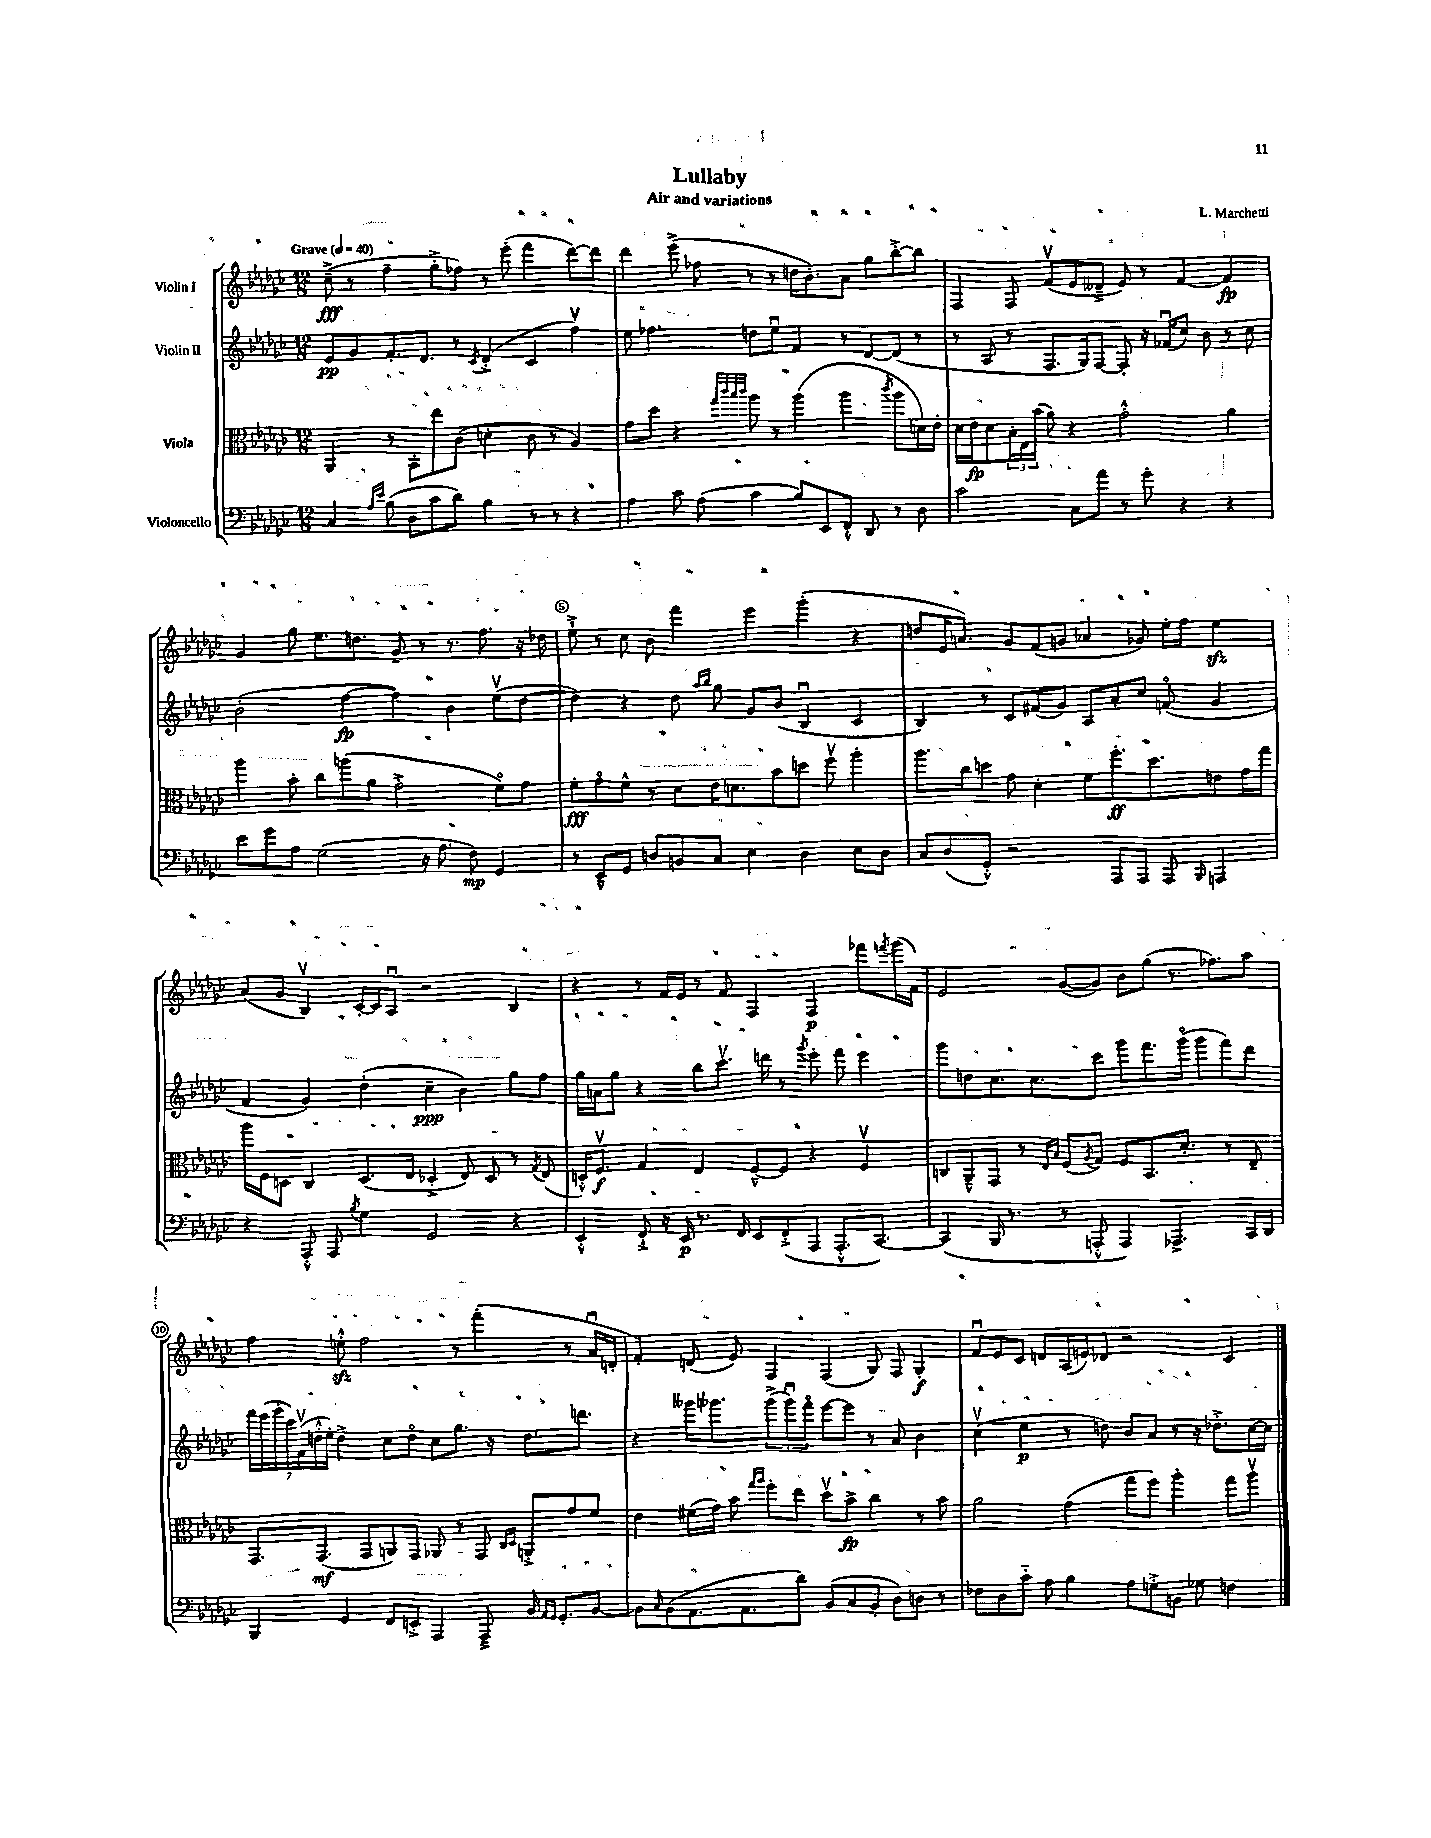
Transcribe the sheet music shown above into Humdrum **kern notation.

**kern	**kern	**kern	**kern
*staff4	*staff3	*staff2	*staff1
*clefF4	*clefC3	*clefG2	*clefG2
*k[b-e-a-d-g-c-]	*k[b-e-a-d-g-c-]	*k[b-e-a-d-g-c-]	*k[b-e-a-d-g-c-]
*M12/8	*M12/8	*M12/8	*M12/8
*MM40	*MM40	*MM40	*MM40
4C-	4AA-	8e-	(8cc-~^
.	.	8g-	8r
16qqA-	.	.	.
16qqe-	.	.	.
(8B-	8r	8.f'	4ff~
8D-	8BB-'	.	.
.	.	8.d-	.
8c-	8ee-	.	8gg-'^
8d-)	(8c-	8r	8ff-)
.	.	8qc-	.
4B-	4d'	(4d-'^	8r
.	.	.	(8eee-'
8r	8c-	4c-	4fff
8r	8r	.	.
4r	4A-)	4ffv)	[8ddd-)
.	.	.	8ddd-]
=	=	=	=
4A-	8g-	8ee-	4ddd-
.	8dd-	4.ff-	.
8c-	4r	.	(8eee-^
(8A-	.	.	8ff-
.	32qqgg-	.	.
.	32qqccc-	.	.
.	32qqbb-	.	.
.	32qqccc-	.	.
4c-	8aa-	8dd	8r
.	8r	8ee-u	8r
8B-)	(4aa-	4f	16dd
.	.	.	8.b-')
8EE-	.	.	.
8FF'^^	4aa-	8r	8a-
8DD-	.	[8d-	8gg-
.	8qccc-	.	.
8r	8aa-	(8d-]	[8bb-'^
8D-	16d)	8r	8bb-]
.	16e-'	.	.
=	=	=	=
2c-	16d-	8r	4F
.	16e-	.	.
.	8d-	8A-	.
.	24B-'	8r	8F
.	24E-	.	.
.	(24b-	.	.
.	8a-)	8.F	(8fv
8C-	4r	.	8e-
.	.	16G-)	.
8a-	.	[8F	8d--~^
8r	2g-'^^	8F']	8e-)
8g-'	.	16r	8r
.	.	(16f-u	.
4r	.	8cc-)	[4f
.	.	8b-	.
4r	4a-	8r	4f]
.	.	8cc-	.
=	=	=	=
8e-	4aa-	(2b-'	4g-
8g-	.	.	.
8A-	8b-'	.	8gg-
(2G-	8cc-	.	8.ee-
.	(8aa	[4ff	.
.	.	.	8.dd
.	8a-	.	.
.	2g-'^	4ff])	8g-~
16r	.	.	8r
8.A-	.	.	.
.	.	4b-	8.r
8F)	.	.	.
.	.	.	8.ff
4GG-	8fo)	(8ee-v	.
.	8g-	[8dd-	16r
.	.	.	16dd-
=	=	=	=
8r	8f'	4dd-])	8ee-`^
8EE-~^^	8g-o	.	8r
8GG-	8f^^	4r	8cc-
8D	8r	.	8b-
8BB	8d-	8dd-	4fff
.	.	16qqaa-	.
.	.	16qqbb-	.
8C-	16e-	8gg-	.
.	8.d	.	.
4E-	.	8g-	4eee-
.	8b-	(8b-	.
4D	8dd	4B-u	(4ggg-'
.	8ffv	.	.
8E-	4aa-'	4c-	4r
8D	.	.	.
=	=	=	=
8C-	8.aa-	4B-)	8dd
(8D-	.	.	16e-
.	16cc-	.	8.a)
8GG-'^^)	8dd	8r	.
2r	8g-	8c-	8g-
.	4d-'	(8f#	(8f
.	.	8g-)	8g
.	8f	8A-	4a-
8AAA-	8.ff'	8a-'	.
8AAA-	.	8cc-	8g-)
.	8.dd	.	.
8AAA-	.	(8fo	16ee-'
.	.	.	16ff
16qqBBB-	.	.	.
4AAA	8e	4g-	4ee-
.	16g-	.	.
.	16gg-	.	.
=	=	=	=
4r	16aa-	4f	(8a-
.	16F	.	.
.	8D	.	8g-
8AAA-'^^	4C-	4g-)	4B-v)
8AAA-	.	.	.
8qB-	.	.	.
4G-	(8.D	(4dd-'	[16c-'
.	.	.	16c-]
.	.	.	8A-u
.	16E-	.	.
2GG-	4D-'^	4cc-~	2r
.	8E-)	4b-)	.
.	8D-	.	.
4r	8r	8gg-	4B-
.	8qG-	.	.
.	(8E-	8ff	.
=	=	=	=
4EE-'^^	16D'^^)	16gg-	4r
.	8.Fv	16a	.
.	.	8gg-	.
8FF`^	4G-	4r	8r
16r	.	.	16f
16EE-	.	.	16e-
8.r	4E-	8bb-	8r
.	.	8.ccc-v	8f
16FF	.	.	.
8EE-	[8F~^^	.	4F
.	.	16ddd	.
(8FF'^	8F]	8r	.
.	.	8qggg-	.
8AAA-	4r	8eee-'	4F
8.AAA-'^^	.	8fff	.
.	4Fv	4eee-	8fff-
[8.CC-)	.	.	.
.	.	.	8qfff
.	.	.	(16ggg-
.	.	.	16f)
=	=	=	=
(4CC-]	8C	8ggg-	2e-
.	8AA-~^^	8dd	.
16BBB-	8GG-	8.cc-	.
8.r	.	.	.
.	8r	.	.
.	.	8.cc-	.
.	16qqE-	.	.
.	16qqB-	.	.
8r	(8F	.	([8g-
.	8qA-	.	.
8AAA'^^	8G-)	8ccc-	8g-])
4AAA)	8F	8ggg-	8b-
.	8.BB-	8.fff	(8gg-
4.AAA-^	.	.	8.r
.	8.d-'	(16ggg-o	.
.	.	8ggg-	.
.	.	.	8.ff-)
.	8r	8fff)	.
16CC-	8E-~	8ddd-	8aa-
16DD-	.	.	.
=	=	=	=
4BBB-	8.GG-	28fff	4ff
.	.	(28eee-	.
.	.	28ggg-'	.
.	.	28ccc-)	.
.	.	(28fv	.
.	.	28dd'^^	.
.	(8.GG-	.	.
.	.	28ee-')	.
4GG-	.	4dd^	8ee'^^
.	8GG-	.	2ff
8FF	8AA)	8cc-	.
8EE'^	8GG-	8ddo	.
4AAA-	8AA-	8cc-	.
.	8r	8.gg-	8r
8AAA-~^	8GG-	.	(4fff'
.	.	16r	.
.	16qqC-	.	.
.	16qqD-	.	.
16BB-	8AA'^	8.dd	.
16qqAA-	.	.	.
16qqGG-	.	.	.
8.GG-'	.	.	.
.	8g-	.	8r
.	.	8.ddd	.
[8BB-	8f	.	16a-u
.	.	.	16d'
=	=	=	=
8BB-]	4e-	4r	4f')
16qqC-	.	.	.
(8BB-	.	.	.
8.AA-	(16f#	16ggg--	(8d
.	16g-)	8.ggg-	.
.	8b-	.	8e-)
8.AA-	.	.	.
.	16qqgg-	.	.
.	16qqaa-	.	.
.	8ff'	(12ggg-^	4F
.	.	12ggg-u)	.
8d-)	8ee-	.	.
.	.	12fffo	.
(8BB-	8dd-v	[8eee-	(4F
8C-	8b-^	8eee-]	.
8BB-'	4cc-	8r	8G-)
8D-)	.	8a-	8F
8D	8r	4b-	4G-'
8r	8b-	.	.
=	=	=	=
8F-	2a-	(4cc-v	8fu
8D-	.	.	8e-
8c-'~	.	4ee-	8c-
8A-	.	.	8d
4B-	(4g-	8r	(16A-
.	.	.	16e)
.	.	8dd)	8d-
8A-	8gg-	8b-	2r
8G'^	8ff)	8a-	.
8BB	4aa-'	8r	.
8G-	.	16r	.
.	.	8.dd-'^	.
4F	8gg-	.	4c-
.	8aa-v	[16cc-	.
.	.	16cc-]	.
==	==	==	==
*-	*-	*-	*-
